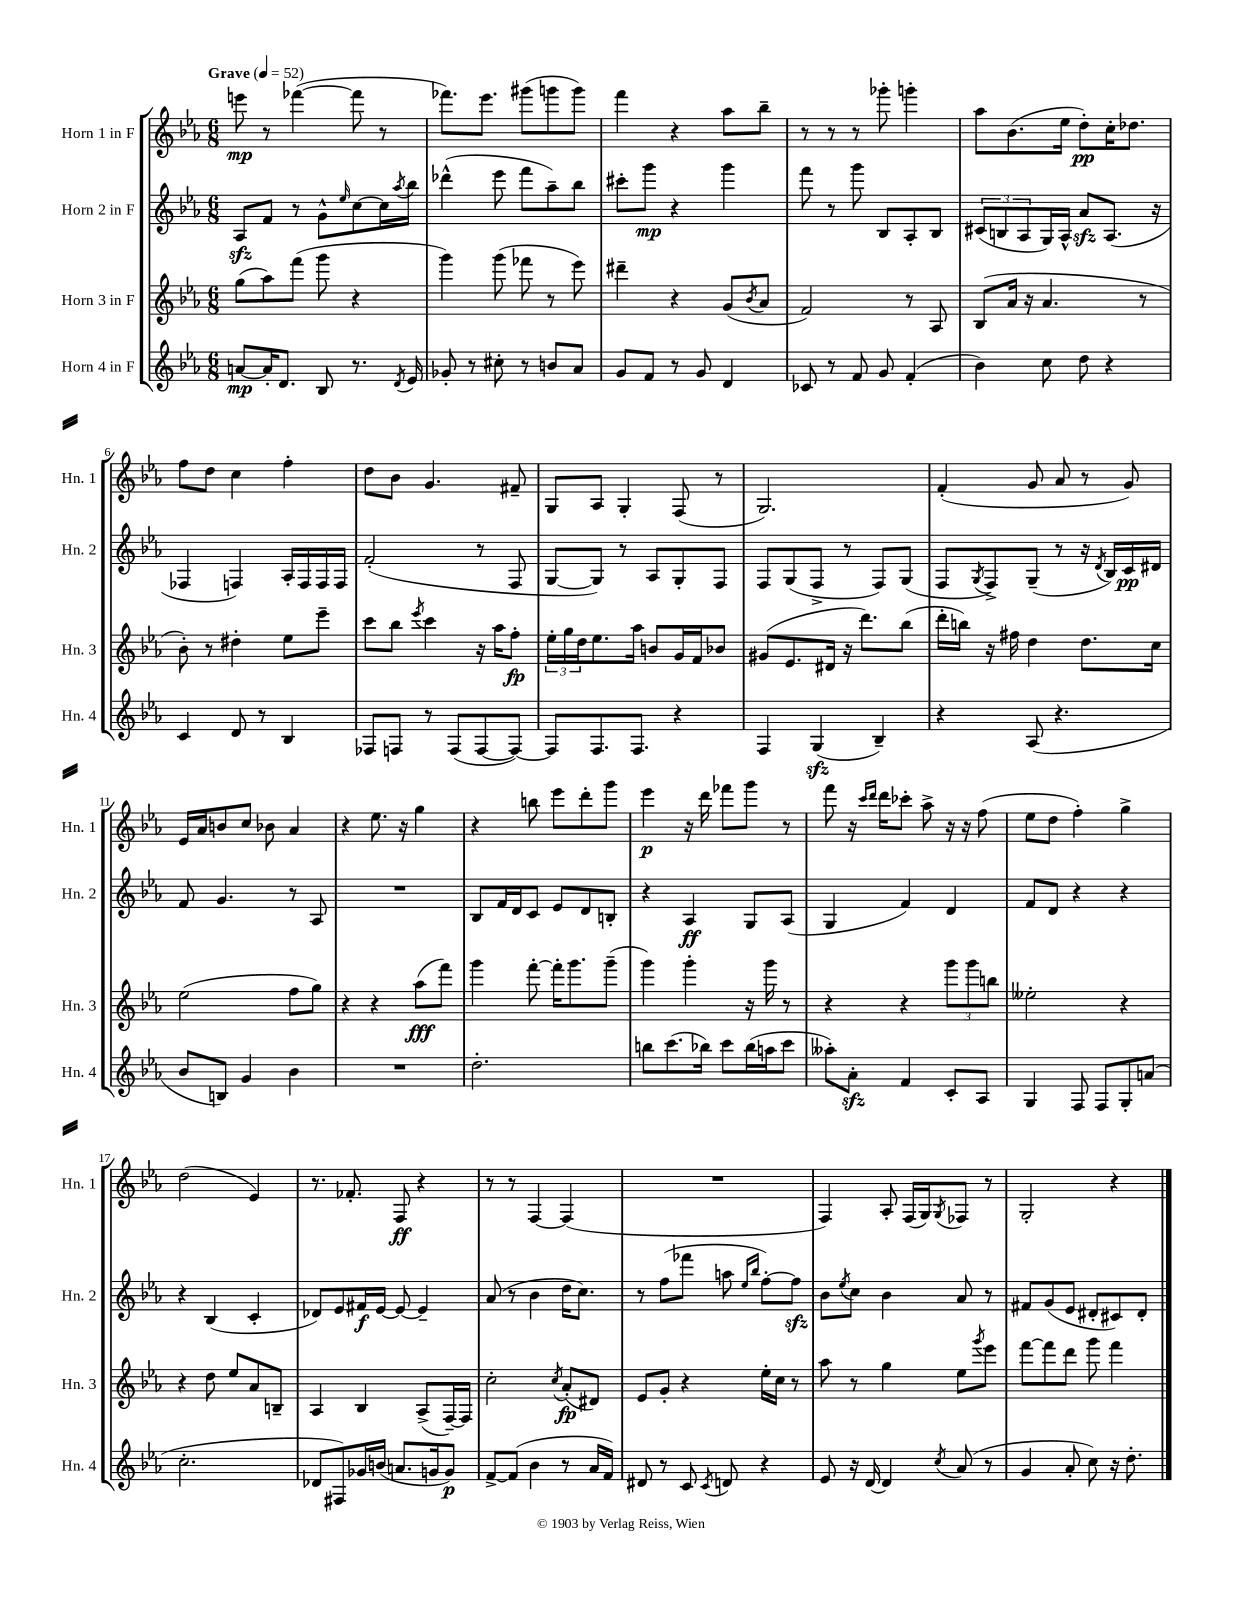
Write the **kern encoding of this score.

**kern	**kern	**kern	**kern
*staff4	*staff3	*staff2	*staff1
*clefG2	*clefG2	*clefG2	*clefG2
*k[b-e-a-]	*k[b-e-a-]	*k[b-e-a-]	*k[b-e-a-]
*M6/8	*M6/8	*M6/8	*M6/8
*MM52	*MM52	*MM52	*MM52
[8a	(8gg	8A-	8eee
16a']	8aa-)	8f	8r
8.d	.	.	.
.	(8fff	8r	([4fff-
8B-	8ggg	8g^^	.
.	.	16qqee-	.
8.r	4r	[8cc	8fff-]
.	.	16cc]	8r
8qd	.	8qaa-	.
16e-	.	16bb-	.
=	=	=	=
8g-'	4ggg)	(4ddd-^^	8.fff-)
8r	.	.	.
.	.	.	8.eee-
8cc#'	(8ggg	8eee-	.
8r	8fff-	8fff	(8ggg#
8b	8r	8aa-~)	8ggg
8a-	8eee-)	8bb-	8ggg)
=	=	=	=
8g	4ddd#~	8ccc#'	4fff
8f	.	8ggg	.
8r	4r	4r	4r
8g	.	.	.
4d	(8g	4ggg	8aa-
.	8qb-	.	.
.	8a-	.	8bb-~
=	=	=	=
8c-	2f)	8fff	8r
8r	.	8r	8r
8f	.	8ggg	8r
8g	.	8B-	8ggg-'
(4f'	8r	8A-'	4ggg'
.	8A-	8B-	.
=	=	=	=
4b-)	(8B-	(12c#	8aa-
.	.	12B	.
.	16a-	.	(8.b-
.	.	12A-	.
.	16r	.	.
8cc	4.a-	16G)	.
.	.	16A-^^	16ee-
8dd	.	8a-	8dd')
4r	.	(8.A-	16cc'
.	.	.	8.dd-
.	8r	.	.
.	.	16r	.
=	=	=	=
4c	8b-')	4F-	8ff
.	8r	.	8dd
8d	4dd#'	4F)	4cc
8r	.	.	.
4B-	8ee-	16A-'	4ff'
.	.	16F	.
.	8eee-~	16F	.
.	.	16F	.
=	=	=	=
8F-	8ccc	(2f'	8dd
8F	8bb-	.	8b-
.	8qeee-	.	.
8r	4ccc	.	4.g
(8F	.	.	.
[8F	16r	8r	.
.	16aa-	.	.
8F_)	8ff'	8F	8f#~
=	=	=	=
8F]	24ee-'	[8G	8G
.	24gg	.	.
.	24dd	.	.
8.F	8.ee-	8G])	8A-
.	.	8r	4G'
8.F	16aa-	.	.
.	8b	8A-	.
4r	16g	8G'	(8F
.	16f	.	.
.	8b-	8F	8r
=	=	=	=
4F	(8g#	8F	2.G)
.	8.e-	(8G	.
(4G	.	8F^	.
.	16d#	.	.
.	16r	8r	.
.	8.ddd)	.	.
4B-~)	.	8F)	.
.	(8bb-	(8G	.
=	=	=	=
4r	16ddd'	8F	(4f'
.	16bb)	.	.
.	.	8qG	.
.	16r	8F^)	.
.	16ff#	.	.
(8A-	4dd	(8G~	8g
4.r	.	8r	8a-
.	8.dd	16r	8r
.	.	8qd	.
.	.	16B-)	.
.	.	16c	8g)
.	16cc	16d#	.
=	=	=	=
8b-	(2ee-	8f	16e-
.	.	.	16a-
8B)	.	4.g	8b
4g	.	.	8cc
.	.	.	8b-
4b-	8ff	8r	4a-
.	8gg)	8A-	.
=	=	=	=
2.r	4r	2.r	4r
.	4r	.	8.ee-
.	.	.	16r
.	(8aa-	.	4gg
.	8fff)	.	.
=	=	=	=
2.dd'	4ggg	8B-	4r
.	.	16f	.
.	.	16d	.
.	[8fff'	8c	8bb
.	16fff']	8e-	8eee-
.	8.ggg	.	.
.	.	8d	8ddd'
.	(8ggg~	8B'	8ggg
=	=	=	=
8bb	4ggg)	4r	4eee-
(8.ccc	.	.	.
.	4ggg'	4A-	16r
16bb-)	.	.	16ddd
8ccc	.	.	8fff-
(16bb-	16r	8G	8ggg
16aa	16ggg	.	.
8ccc	8r	(8A-	8r
=	=	=	=
8aa--')	4r	4G	8fff
8a-'	.	.	16r
.	.	.	16qqccc
.	.	.	16qqddd
.	.	.	16ddd
4f	4r	4f)	8ccc-'
.	.	.	8aa-^
8c'	12ggg	4d	16r
.	.	.	16r
.	12ggg	.	.
8A-	.	.	(8ff
.	12bb	.	.
=	=	=	=
4G	2ee--'	8f	8ee-
.	.	8d	8dd
8F	.	4r	4ff')
8F	.	.	.
8G'	4r	4r	4gg^
(8a	.	.	.
=	=	=	=
2.cc'	4r	4r	(2dd
.	8dd	(4B-	.
.	8ee-	.	.
.	8a-	4c'	4e-)
.	8B~	.	.
=	=	=	=
8d-	4A-	8d-)	8.r
8F#)	.	8e-	.
.	.	.	8.f-'
16g-	4B-	16f#	.
(16b	.	[16e-	.
8.a	.	8e-_	8F
.	(8A-^	4e-~]	4r
16g	.	.	.
8g)	[16F~)	.	.
.	16F]	.	.
=	=	=	=
[8f^	2cc'	(8a-	8r
(8f]	.	8r	8r
4b-	.	4b-	[4F
.	8qcc	.	.
8r	(8a-'	16dd	(4F]
.	.	8.cc)	.
16a-	8d#)	.	.
16f)	.	.	.
=	=	=	=
8d#	8e-	8r	2.r
8r	8g'	(8ff	.
8c	4r	8fff-	.
8qc	.	.	.
8d	.	8aa	.
.	.	16qqee-	.
.	.	16qqbb-	.
4r	16ee-'	[8ff')	.
.	16cc	.	.
.	8r	8ff]	.
=	=	=	=
8e-	8aa-	8b-	4F)
.	.	8qee-	.
16r	8r	8cc	.
[16d	.	.	.
4d]	4gg	4b-	8A-'
.	.	.	(16F
.	.	.	16G)
8qcc	.	.	8qG
(8a-	8ee-	8a-	8F-
.	8qggg	.	.
8r	8eee-	8r	8r
=	=	=	=
4g	[8fff	8f#	2G'
.	8fff]	(8g	.
8a-'	8ddd	8e-	.
8cc)	8ggg	8d#'	.
16r	4fff	8c#)	4r
8.dd'	.	.	.
.	.	8d#'	.
==	==	==	==
*-	*-	*-	*-
